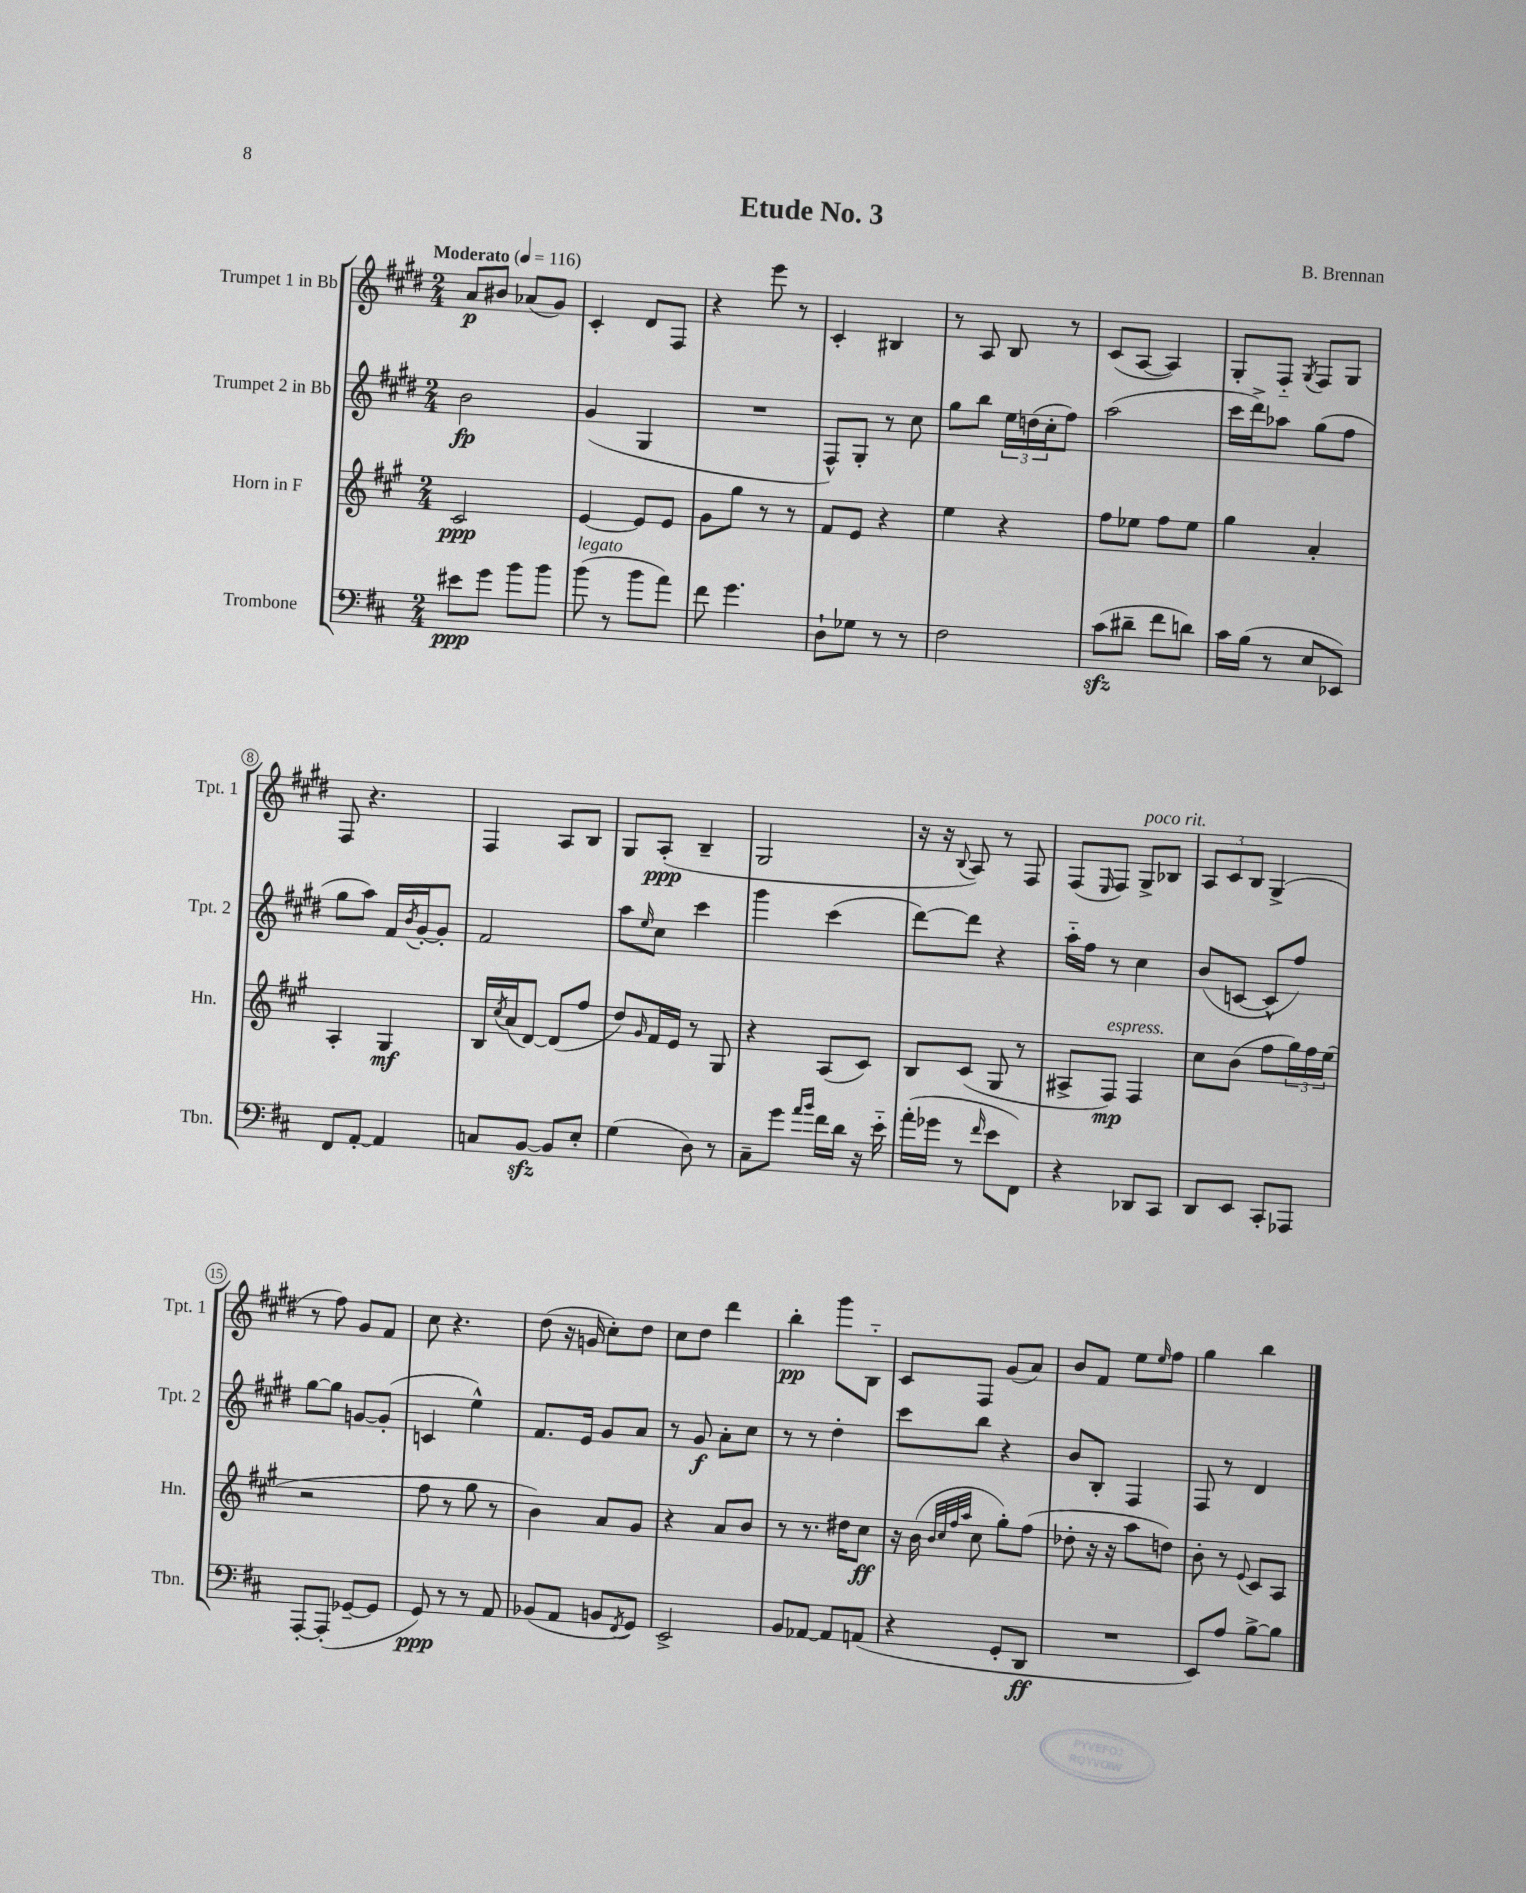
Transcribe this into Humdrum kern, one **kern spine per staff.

**kern	**dynam	**kern	**dynam	**kern	**dynam	**kern	**dynam
*part4	*part4	*part3	*part3	*part2	*part2	*part1	*part1
*staff4	*staff4	*staff3	*staff3	*staff2	*staff2	*staff1	*staff1
*I"Trombone	*	*I"Horn in F	*	*I"Trumpet 2 in Bb	*	*I"Trumpet 1 in Bb	*
*I'Tbn.	*	*I'Hn.	*	*I'Tpt. 2	*	*I'Tpt. 1	*
*clefF4	*	*clefG2	*	*clefG2	*	*clefG2	*
*k[f#c#]	*	*k[f#c#g#]	*	*k[f#c#g#d#]	*	*k[f#c#g#d#]	*
*M2/4	*	*M2/4	*	*M2/4	*	*M2/4	*
*MM116	*	*MM116	*	*MM116	*	*MM116	*
=1	=1	=1	=1	=1	=1	=1	=1
!	!	!	!	!	!	!LO:TX:a:B:t=Moderato	!
8e#X\L	ppp	2c#/	ppp	2b\	fp	8a/L	p
8g\J	.	.	.	.	.	8b#X/J	.
8b\L	.	.	.	.	.	(8a-X/L	.
8b\J	.	.	.	.	.	8g#/J)	.
=2	=2	=2	=2	=2	=2	=2	=2
!LO:TX:a:i:t=legato	!	!	!	!	!	!	!
(8b\	.	[4e/	.	(4g#/	.	4c#'/	.
8r	.	.	.	.	.	.	.
8b\L	.	8e/L]	.	4G#/	.	8d#/L	.
8a\J)	.	8e/J	.	.	.	8F#/J	.
=3	=3	=3	=3	=3	=3	=3	=3
8f#\	.	8g#\L	.	2r	.	4r	.
4.g\	.	8gg#\J	.	.	.	.	.
.	.	8r	.	.	.	8eee\	.
.	.	8r	.	.	.	8r	.
=4	=4	=4	=4	=4	=4	=4	=4
8D`\L	.	8f#/L	.	8F#^^/L)	.	4c#'/	.
8G-X\J	.	8e/J	.	8G#'/J	.	.	.
8r	.	4r	.	8r	.	4B#X/	.
8r	.	.	.	8cc#\	.	.	.
=5	=5	=5	=5	=5	=5	=5	=5
2F#\	.	4ee\	.	8gg#\L	.	8r	.
.	.	.	.	8bb\J	.	8A/	.
.	.	4r	.	24ee\LL	.	8B/	.
.	.	.	.	(24ddn\	.	.	.
.	.	.	.	24cc#'\J	.	.	.
.	.	.	.	8ff#\J)	.	8r	.
=6	=6	=6	=6	=6	=6	=6	=6
(8c#zz\L	.	8ff#\L	.	(2aa\	.	(8c#/L	.
8d#X~\J	.	8ee-X\J	.	.	.	[8A/J	.
8f#\L	.	8ff#\L	.	.	.	4A/])	.
8dn\J)	.	8ee-\J	.	.	.	.	.
=7	=7	=7	=7	=7	=7	=7	=7
16c#\LL	.	4gg#\	.	16ccc#\LL	.	8G#'/L	.
(16B\JJ	.	.	.	16ddd#^\J)	.	.	.
8r	.	.	.	8aa-X\J	.	8F#/J	.
.	.	.	.	.	.	8qG#/	.
8E/L	.	4a'/	.	(8gg#\L	.	8F#/L	.
8EE-X/J)	.	.	.	8ff#\J	.	8G#/J	.
!!LO:LB:g=z
=8	=8	=8	=8	=8	=8	=8	=8
8FF#/L	.	4A'/	.	8gg#\L	.	8F#/	.
[8AA'/J	.	.	.	8aa\J)	.	4.r	.
4AA/]	.	4G#/	mf	16f#/LL	.	.	.
.	.	.	.	8qb/	.	.	.
.	.	.	.	[16g#'/J	.	.	.
.	.	.	.	8g#'/J]	.	.	.
=9	=9	=9	=9	=9	=9	=9	=9
8Cn/L	.	16B/LL	.	2f#/	.	4F#/	.
.	.	8qcc#/	.	.	.	.	.
.	.	(16a/J	.	.	.	.	.
[8BBzz/J	.	[8d/J)	.	.	.	.	.
8BB/L]	.	(8d/L]	.	.	.	8A/L	.
8E'/J	.	8ff#/J	.	.	.	8B/J	.
=10	=10	=10	=10	=10	=10	=10	=10
(4G\	.	8dd/L)	.	8aa\L	.	8G#/L	.
.	.	16qqg#/	.	16qqee/	.	.	.
.	.	16f#/L	.	8cc#\J	.	(8A'/J	ppp
.	.	16e/JJ	.	.	.	.	.
8D\)	.	8r	.	4ccc#\	.	4B~/	.
8r	.	8G#/	.	.	.	.	.
=11	=11	=11	=11	=11	=11	=11	=11
8C#~\L	.	4r	.	4ggg#\	.	2G#/	.
8g\J	.	.	.	.	.	.	.
16qqa/LL	.	.	.	.	.	.	.
16qqb/JJ	.	.	.	.	.	.	.
16f#\LL	.	(8A/L	.	(4ccc#\	.	.	.
16d\JJ	.	.	.	.	.	.	.
16r	.	8c#/J)	.	.	.	.	.
16e\	.	.	.	.	.	.	.
=12	=12	=12	=12	=12	=12	=12	=12
(16a'\LL	.	8B/L	.	[8ddd#\L)	.	16r	.
16g-X\JJ	.	.	.	.	.	16r	.
.	.	.	.	.	.	8qqB/	.
8r	.	(8c#/J	.	8ddd#\J]	.	8A/)	.
16qqf#/	.	.	.	.	.	.	.
8e\L	.	8G#/	.	4r	.	8r	.
8FF#\J)	.	8r	.	.	.	8F#/	.
=13	=13	=13	=13	=13	=13	=13	=13
4r	.	8A#X^/L	.	16aa\LL	.	(8F#/L	.
.	.	.	.	16ff#\JJ	.	.	.
.	.	.	.	.	.	16qqE/	.
!	!	!LO:TX:a:i:t=espress.	!	!	!	!	!
.	.	8F#/J)	mp	8r	.	8F#/J)	.
!	!	!	!	!	!	!LO:TX:a:i:t=poco rit.	!
8DD-X/L	.	4F#/	.	4cc#\	.	8G#^/L	.
8CC#/J	.	.	.	.	.	8B-X/J	.
=14	=14	=14	=14	=14	=14	=14	=14
8DD/L	.	8cc#\L	.	(8b/L	.	12A/L	.
.	.	.	.	.	.	12c#/	.
8EE/J	.	(8b\J	.	[8cn/J	.	.	.
.	.	.	.	.	.	12B/J	.
8CC#'/L	.	8ff#\L	.	8c^^/L]	.	(4G#^/	.
8AAA-X/J	.	24gg#\L)	.	8ff#/J)	.	.	.
.	.	24ff#\	.	.	.	.	.
.	.	(24ee\JJ	.	.	.	.	.
!!LO:LB:g=z
=15	=15	=15	=15	=15	=15	=15	=15
[8AAA'/L	.	2r	.	[8gg#\L	.	8r	.
(8AAA'/J]	.	.	.	8gg#\J]	.	8ff#\)	.
[8GG-X~/L	.	.	.	[8gn/L	.	8g#/L	.
8GG-/J]	.	.	.	(8g'/J]	.	8f#/J	.
=16	=16	=16	=16	=16	=16	=16	=16
8GG/)	ppp	8ff#\	.	4cn/	.	8cc#\	.
8r	.	8r	.	.	.	4.r	.
8r	.	8gg#\	.	4ee^^\)	.	.	.
8AA/	.	8r	.	.	.	.	.
=17	=17	=17	=17	=17	=17	=17	=17
(8BB-X/L	.	4b\)	.	8.f#/L	.	(8dd#\	.
8AA/J	.	.	.	.	.	16r	.
.	.	.	.	16e/Jk	.	16gn/	.
8BBn/L	.	8a/L	.	8g#/L	.	8cc#'\L)	.
8qFF#/	.	.	.	.	.	.	.
8GG/J)	.	8g#/J	.	8a/J	.	8dd#\J	.
=18	=18	=18	=18	=18	=18	=18	=18
2EE^/	.	4r	.	8r	.	8cc#\L	.
.	.	.	.	8g#/	f	8dd#\J	.
.	.	8a/L	.	8a'\L	.	4ddd#\	.
.	.	8b/J	.	8cc#\J	.	.	.
=19	=19	=19	=19	=19	=19	=19	=19
8BB/L	.	8r	.	8r	.	4bb'\	pp
[8AA-X/J	.	8.r	.	8r	.	.	.
8AA-/L]	.	.	.	4dd#'\	.	8ggg#\L	.
.	.	16dd#X\KL	.	.	.	.	.
(8AAn/J	.	8cc#\J	ff	.	.	8B\J	.
=20	=20	=20	=20	=20	=20	=20	=20
4r	.	16r	.	8ccc#\L	.	8c#/L	.
.	.	(16b\	.	.	.	.	.
.	.	32qqb/LLL	.	.	.	.	.
.	.	32qqcc#/	.	.	.	.	.
.	.	32qqff#/	.	.	.	.	.
.	.	32qqaa/JJJ	.	.	.	.	.
.	.	8cc#\	.	8bb\J	.	8F#/J	.
8GG'/L	.	8gg#'\L)	.	4r	.	(8g#/L	.
8DD/J	ff	(8ff#\J	.	.	.	8a/J)	.
=21	=21	=21	=21	=21	=21	=21	=21
2r	.	8dd-X'\	.	8b/L	.	8b/L	.
.	.	16r	.	8B'/J	.	8f#/J	.
.	.	16r	.	.	.	.	.
.	.	8aa\L	.	4F#/	.	8ee\L	.
.	.	.	.	.	.	16qqee/	.
.	.	8ddn\J)	.	.	.	8ff#\J	.
=22	=22	=22	=22	=22	=22	=22	=22
8EE/L)	.	8b'\	.	8F#/	.	4gg#\	.
8A/J	.	8r	.	8r	.	.	.
.	.	8qqe/	.	.	.	.	.
[8B^\L	.	8c#/L	.	4d#/	.	4bb\	.
8B\J]	.	8A/J	.	.	.	.	.
==	==	==	==	==	==	==	==
*-	*-	*-	*-	*-	*-	*-	*-
